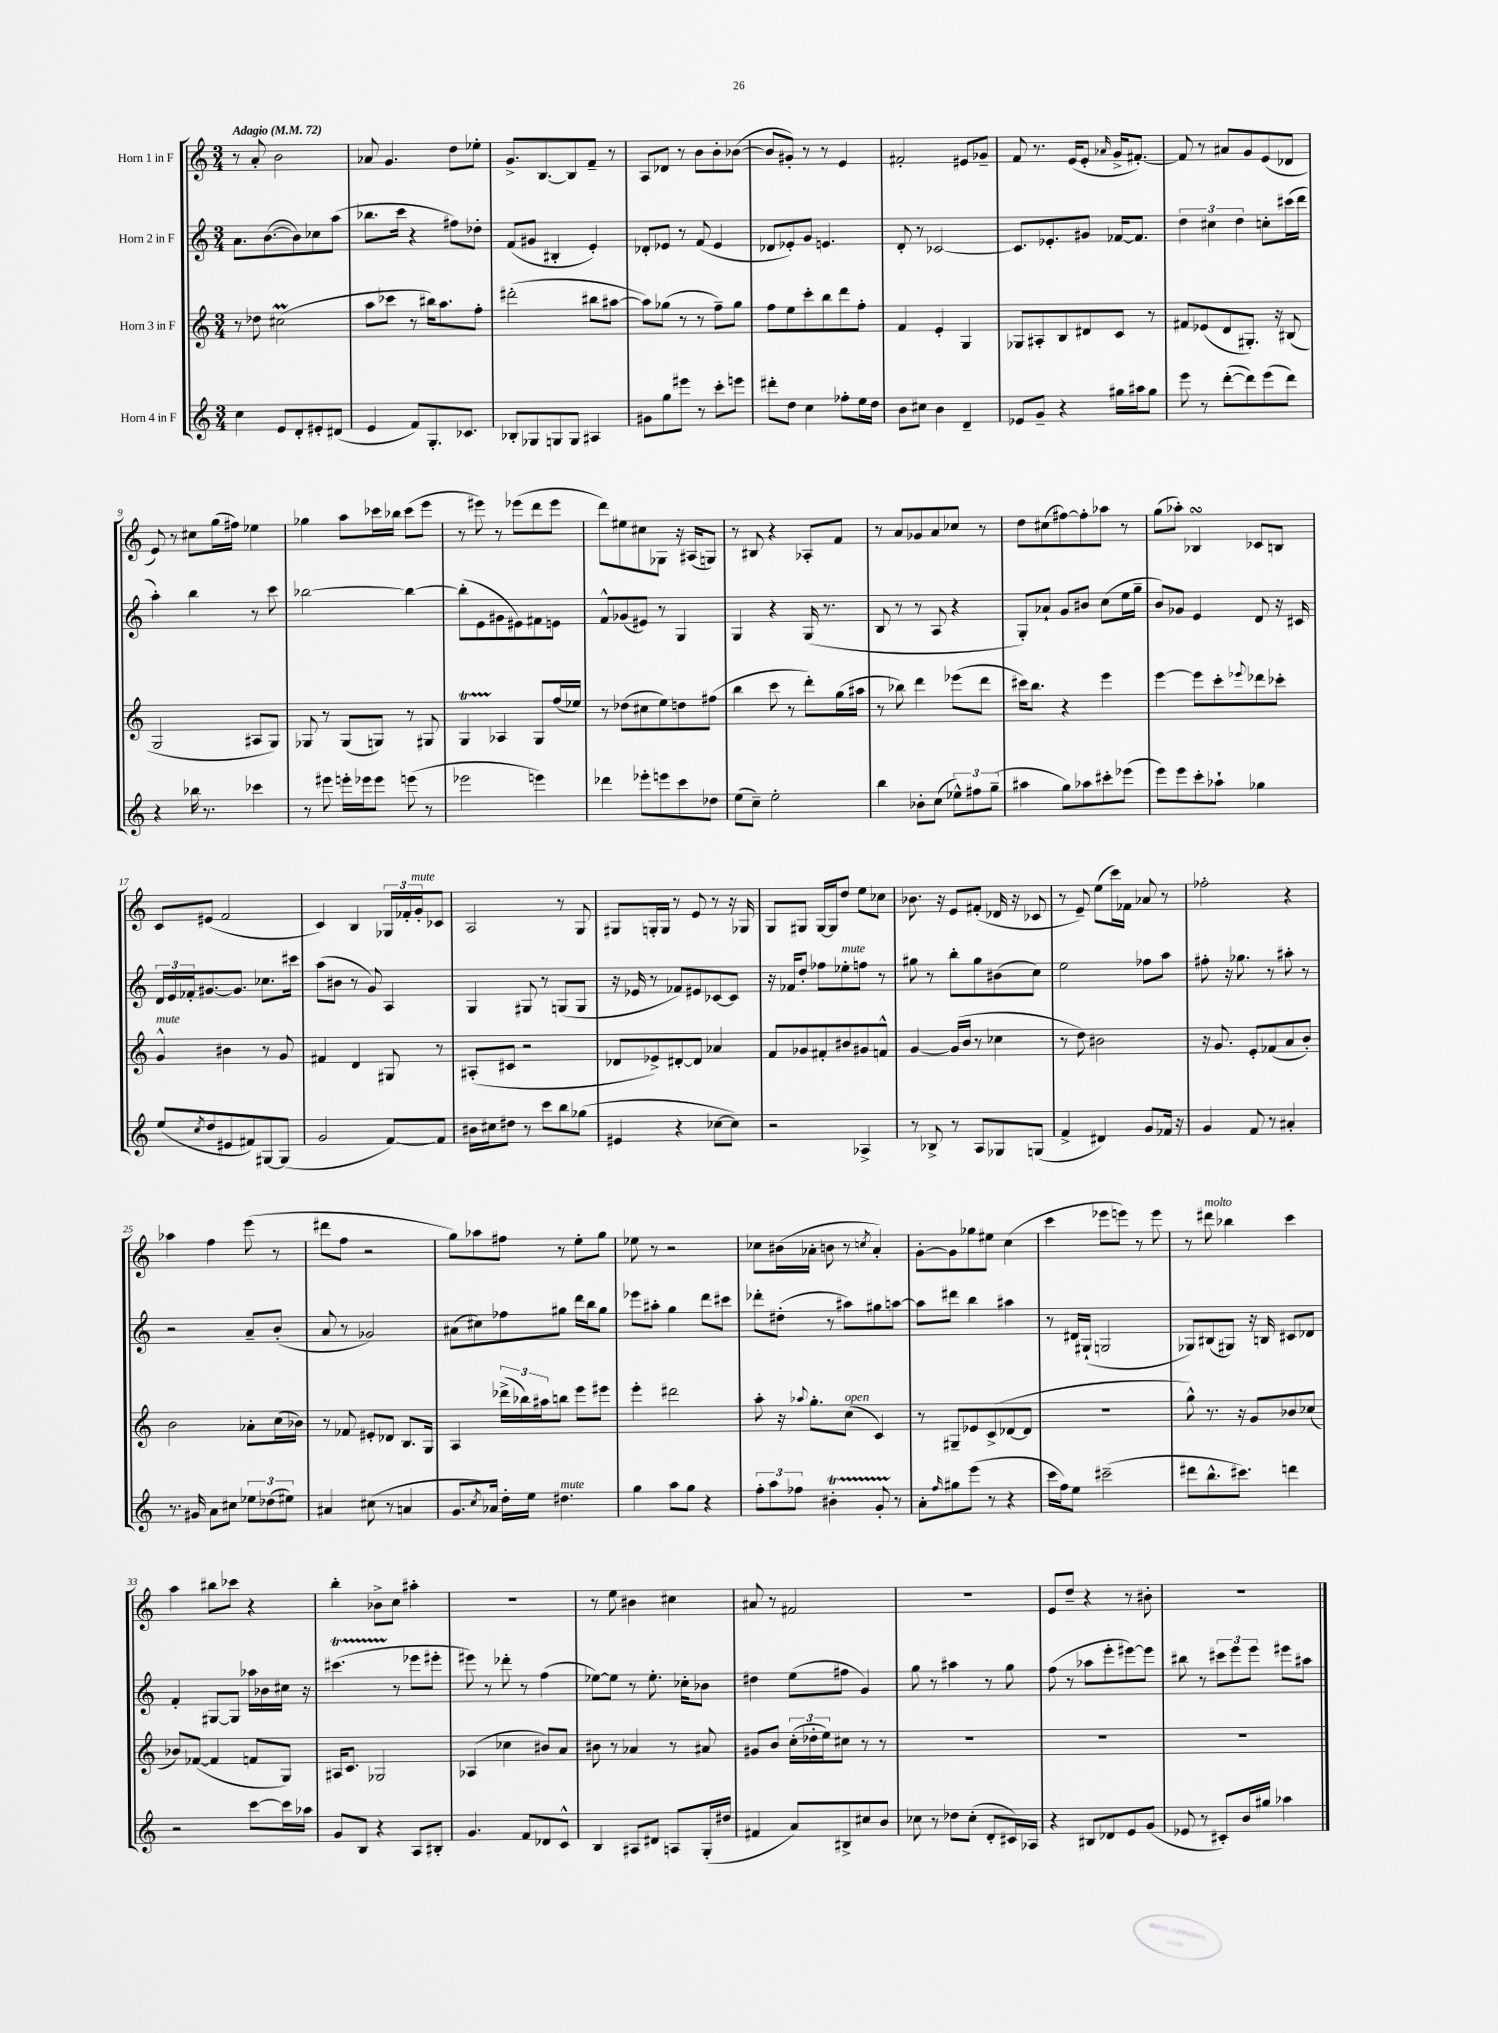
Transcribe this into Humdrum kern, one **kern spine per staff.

**kern	**kern	**kern	**kern
*part4	*part3	*part2	*part1
*staff4	*staff3	*staff2	*staff1
*I"Horn 4 in F	*I"Horn 3 in F	*I"Horn 2 in F	*I"Horn 1 in F
*clefG2	*clefG2	*clefG2	*clefG2
*k[]	*k[]	*k[]	*k[]
*M3/4	*M3/4	*M3/4	*M3/4
*MM72	*MM72	*MM72	*MM72
=1	=1	=1	=1
!	!	!	!LO:TX:a:B:t=Adagio
4cc\	8r	8.a\L	8r
.	8dd-X\	.	8a'/
.	.	([8.b\	.
8e/L	(2cc#Xm\	.	2b\
8d'/	.	8b\])	.
8e#X'/	.	8cc-X\	.
(8d#X/J	.	(8aa\J	.
=2	=2	=2	=2
4e/	8aa\L	8.bb-X\L	8a-X/
.	8ccc-X\J	.	4.g/
.	.	16ccc\Jk	.
8f/L)	8r	4r	.
8.G'/	16bb#X\KL)	.	.
.	8.aa\	.	.
.	.	8ff#X\L)	8dd\L
8.c-X/J	.	.	.
.	8ff'\J	8dd-X'\J	8ee-X'\J
=3	=3	=3	=3
8B-X'/L	(2ddd#X'\	(8f/L	8.g^/L
8G-X/	.	8g#X/J	.
.	.	.	[8.B/
8Gn/	.	4B#X'/	.
8G/J	.	.	8B/]
4A#X/	8bb#X\L	4e'/)	8f~/J
.	[8aa#X\J	.	8r
=4	=4	=4	=4
8g#X\L	8aa#\L])	8d-X'/L	8A/L
8gg\	(8gg-X\J	8e-X/J	8d-X/J
8eee#X\J	8r	8r	8r
8r	8r	(8f/	8b\L
8ccc'\L	8ff~\L)	4e-/	8b'\
8eeen\J	8gg-\J	.	([8b-X\J
=5	=5	=5	=5
8ddd#X'\L	8ff\L	8d-X/L	8b-/L]
8dd\J	8ee\	8e-X'/)	8g#X'/J)
4cc\	8ccc'\	8g/J	8r
.	8bb\	4.en/	8r
8ff-X'\L	8ddd\	.	4e/
16ee\L	8ff'\J	.	.
16dd\JJ	.	.	.
=6	=6	=6	=6
8b\L	4f/	8d'/	2f#X'/
8cc#X\J	.	8r	.
4b\	4e'/	[2c-X/	.
4d~/	4G/	.	8e#X/L
.	.	.	8g-X~/J
=7	=7	=7	=7
8e-X/L	8G-X/L	8.c-/L]	8f/
8g~/J	8A#X'/	.	8.r
.	.	8.e-X'/	.
4r	8B/	.	.
.	.	.	(16e/KL
.	8d#X/	8g#X/J	8e'/J
.	.	.	16qqa-X/
16gg#X\LL	8c/J	[16f-X/KL	16g^/KL
16aa#X\J	.	8.f-/J]	[8.f#X'/J)
8gg#\J	8r	.	.
=8	=8	=8	=8
8eee\	8f#X/L	6dd\	8f#/]
8r	(8e-X/	.	8r
.	.	6cc#X\	.
([8ddd'\L	8d/	.	8a#X/L
.	.	6dd\	.
8ddd\])	8.G#X'/J)	.	8g/
(8eee\	.	8ccn'\L	(8e/
.	16r	.	.
8ddd\J)	(8B#X/	(16ccc#X\L	8d-X/J
.	.	16ddd\JJ	.
!!LO:LB:g=z
=9	=9	=9	=9
4r	2G/	4aa'\)	8e/)
.	.	.	8r
16bb-X\	.	4bb\	8cc#X\L
8.r	.	.	.
.	.	.	(16gg\L
.	.	.	16ff#X\JJ)
4ccc-X\	8A#X/L	8r	4ee-X\
.	8G/J)	8ccc\	.
=10	=10	=10	=10
8r	8G-X/	[2bb-X\	4gg-X\
8eee#X\	8r	.	.
16eeen'\LL	(8G-/L	.	8aa\L
16eee-X\J	.	.	.
8eee-\J	8Gn/J)	.	16ccc-X\L
.	.	.	16bb-X\JJ
(8eeen\	8r	4bb-\_	(8ccc-\L
8r	8G#X/	.	8eee\J
=11	=11	=11	=11
2eee-X\	4GT/	(8bb-'\L]	8r
.	.	8e\	8eee#X\)
.	4A-X/	8g#X\	8r
.	.	8e#X\)	(8eee-X\L
4eeen\)	8G/L	8f#X\	8ddd\
.	(16ff/L	8en\J	8eee-\J
.	16ee-X/JJ)	.	.
=12	=12	=12	=12
4ddd-X\	8r	8f^^/L	8ddd\L)
.	(8dd-X\L	(8g-X/	8ee#X\
8eee-X'\L	8cc#X\	8e#X/J)	8cc#X\
8eeen\	8ee\)	8r	8G-X\J
8ccc\	8ddn\	4G/	16r
.	.	.	(16A#X/KL
8dd-X\J	(8ff#X\J	.	8Gn/J)
=13	=13	=13	=13
(8ee\L	4bb\	4G/	8r
8cc~\J)	.	.	8B#X/
2ee'\	8ccc\	4r	4r
.	8r	.	.
.	8ddd'\L)	(16G/	8A-X'/L
.	.	8.r	.
.	(16gg\L	.	8f/J
.	16aa#X\JJ	.	.
=14	=14	=14	=14
4bb\	8r	8B/	8r
.	8bb-X\)	8r	8a/L
8b-X'\L	4ddd\	8r	8g-X/
(8cc\J	.	8A/	8a/
12ee-X^^\L)	(8eee-X\L	4r	8cc-X/J
12ff#X\	.	.	.
.	8ddd\J	.	8r
(12gg~\J	.	.	.
=15	=15	=15	=15
4aa#X\	16ccc#X\KL)	8G'/L)	8dd\L
.	8.bb\J	.	.
.	.	8a-X`/J	(8cc#X\
8gg\L)	4r	8g/L	[8ff#X\)
8aa-X\	.	8b#X/J	8ff#'\]
8ccc#X'\	4eee\	(8cc\L	8aa-X\J
(8eee-X\J	.	16ee\L	8r
.	.	16gg~\JJ	.
=16	=16	=16	=16
8eee\L)	[4eee\	8b/L)	(8gg\L
8eee\	.	8g-X/J	8aa-X'\J)
8ccc'\	8eee\L]	4e/	4B-XsSSs/
8aa-X`\J	8ccc'\	.	.
.	8qqeee-X/	.	.
4gg-X\	8ddd-X\	8d/	8c-X/L
.	8ccc-X'\J	16r	8Bn/J
.	.	16c#X/	.
!!LO:LB:g=z
=17	=17	=17	=17
!	!LO:TX:a:i:t=mute	!	!
(8ee/L	4g^^/	24d/LL	8c/L
.	.	24e/	.
.	.	24f-X'/J	.
8qcc/	.	.	.
8dd/	.	[8.g#X/	(8e#X/J
8e#X/	4b#X\	.	2f/
.	.	8.g#/J]	.
8f#X/)	.	.	.
[8G#X/	8r	8.cc-X\L	.
(8G#/J]	8g/	.	.
.	.	16ccc#X\Jk	.
=18	=18	=18	=18
2g/	4f#X/	(8aa\L	4c/)
.	.	8b#X\J	.
.	4d/	8r	4B/
.	.	8g/)	.
[8f/L)	8G#X/	4A/	24G-X/LL
.	.	.	24f-X'/
!	!	!	!LO:TX:a:i:t=mute
.	.	.	24g'/J
8f/J]	8r	.	8c-X/J
=19	=19	=19	=19
16b#X\LL	(8A#X'/L	4G/	2A/
16cc#X\J	.	.	.
8dd#X\J	8c#X/J	.	.
8r	2r	8G#X/	.
8ccc\L	.	8r	.
8bb\	.	(8Gn/L	8r
(8gg-X\J	.	8G/J	8G/
=20	=20	=20	=20
4e#X/	8d-X/L	16r	8G#X/L
.	.	16e-X/	.
.	8e-X^/)	8r	16Gn'/L
.	.	.	16G/JJ
4r	[8d#X'/	8f-X/L)	8r
.	8d#/J]	8e#X/	8e/
[8cc-X\L	4a-X/	[8c-X/	8r
8cc-\J])	.	8c-/J]	16r
.	.	.	16G-X/
=21	=21	=21	=21
2r	8f/L	16r	8G/L
.	.	16f-X/KL	.
.	8g-X/	8dd'/J	8G#X/J
.	8f#X'/	8ff-X\L	[16G#/LL
.	.	.	16G#/J]
!	!	!LO:TX:a:i:t=mute	!
.	8b#X/	8ee-X'\	8dd/J
4A-X^/	8g#X/	8ffn\J	8ee\L
.	8fn^^/J	8r	8cc-X\J
=22	=22	=22	=22
8r	[4g/	8gg#X\	8.b-X\
8B-X^/	.	8r	.
.	.	.	16r
8r	(16g/LL]	8bb'\L	8e/L
.	16b/JJ	.	.
8A/L	8r	8gg#\	(8f#X'/J
8G-X/	4cc-X\	(8b#X\	16d-X/
.	.	.	16r
(8Gn/J	.	8cc\J)	8c-X/
=23	=23	=23	=23
4f^/	8r	2ee\	8r
.	8dd\)	.	8e~/)
4d#X/)	2b#X\	.	(8ee\L
.	.	.	16ccc\L)
.	.	.	16f-X\JJ
8g/L	.	8ff-X\L	8a-X/
16f-X/Jk	.	8aa\J	8r
16r	.	.	.
=24	=24	=24	=24
4g/	16r	8ff#X'\	2ff-X'\
.	8.g/	.	.
.	.	16r	.
.	.	8.gg-X\	.
8f/	8e'/L	.	.
8r	(8f-X/	8r	.
4a#X'/	8a/	8aa#X'\	4r
.	8b'/J)	8r	.
!!LO:LB:g=z
=25	=25	=25	=25
8.r	2b\	2r	4aa-X\
16g#X/	.	.	.
8a\L	.	.	4ff\
8cc#X\J	.	.	.
12ee-X\L	8a-X'\L	8a~/L	(8eee\
(12dd-X\	.	.	.
.	(16cc\L	(8b'/J	8r
12ee#X\J)	.	.	.
.	16b-X\JJ)	.	.
=26	=26	=26	=26
4a#X/	8r	8a/	8ddd#X\L
.	8f-X/	8r	8ff\J
(8cc#X\	8e#X'/L	2g-X/)	2r
8r	8d-X/J	.	.
4an/	8.B/L	.	.
.	16G/Jk	.	.
=27	=27	=27	=27
8.g/L	4A/	(8a#X\L	8gg\L)
.	.	8cc#X\)	8aa-X\
8qcc/	.	.	.
16a-X/Jk)	.	.	.
16dd'\LL	(24ddd-X^\LL	8ff-X\	8ff#X\J
.	24bb-X\)	.	.
16ee\JJ	.	.	.
.	24aa#X\J	.	.
!LO:TX:a:i:t=mute	!	!	!
4.dd#X\	8bbn\J	8gg#X\J	8r
.	8eee\L	16ddd\LL	8ee'\L
.	.	16bb\J	.
.	8eee#X\J	8gg#\J	8gg\J
=28	=28	=28	=28
4gg\	4eee'\	8eee-X\L	8ee-X\
.	.	8aa#X'\J	8r
8aa\L	2ddd#X\	4gg\	2r
8gg\J	.	.	.
4r	.	8ddd\L	.
.	.	8ccc#X\J	.
=29	=29	=29	=29
12ff'\L	8aa'\	8ddd-X'\L	8cc-X\L
12aa\	.	.	.
.	16r	(8dd#X'\J	(16b#X\L
12ff-X\J	.	.	.
.	8qqaa-X/	.	.
.	8.gg'\L	.	16a-X'\JJ
4b#Xt'\	.	8r	8bn\
!	!LO:TX:a:i:t=open	!	!
.	(8cc\J	8aa#X\L)	8r
.	.	.	8qccn/
8gTTT'/	4c/)	8gg#X\	4a-'/)
8r	.	[8aan\J	.
=30	=30	=30	=30
8a'\L	8r	8aa\L]	[8g'\L
16qqff/	.	.	.
8gg#X\	8G#X~/L	8ddd#X\J	8g\]
(8eee\J	8e-X/	4bb\	8gg-X\
8r	(8c^/	.	8ee#X\J
4r	[8d-X/	4aa#X\	(4cc\
.	8d-/J]	.	.
=31	=31	=31	=31
16ccc\LL	2.r	8r	4ccc\
16ff\J)	.	.	.
8ee\J	.	16d#X/LL	.
.	.	(16G#X`/JJ	.
(2ccc#X~\	.	2Gn/	8eee-X\L
.	.	.	8eeen\J)
.	.	.	8r
.	.	.	8eee\
=32	=32	=32	=32
8ddd#X\L	8gg^^\)	8G-X/L)	8r
!	!	!	!LO:TX:a:i:t=molto
8.bb^^\	8.r	(8B#X/	8ddd#X\
.	.	8G#X/J)	4bb-X\
8.ccc#X\J)	16r	.	.
.	8g/L	16r	.
.	.	16Bn/	.
4dddn\	8b-X/	8c#X/L	4ccc\
.	(8cc-X/J	8d-X/J	.
!!LO:LB:g=z
=33	=33	=33	=33
2r	8b-X/L)	4f'/	4aa\
.	([8f-X/J	.	.
.	4f-/]	[8G#X/L	8bb#X\L
.	.	8G#/J]	8ccc-X\J
[8ccc\L	8fn/L	16aa-X\LL	4r
.	.	16b-X\	.
16ccc\L]	8G/J)	16cc#X\JJ	.
16aa-X\JJ	.	16r	.
=34	=34	=34	=34
8g/L	16A#X/KL	(4.ccc#Xt\	4bb'\
.	8.c/J	.	.
8B/J	.	.	.
4r	2G-X/	.	8b-X^\L
.	.	8r	8cc\J
8A/L	.	8eee-X\L	4aa#X'\
8B#X'/J	.	8eee#X'\J	.
=35	=35	=35	=35
4.g/	(4A-X/	8eee#X\)	2.r
.	.	8r	.
.	4cc-X\	8ddd-X'\	.
8f/L	.	8r	.
8d-X/	8b#X/L)	(4ff\	.
8c^^/J	8a/J	.	.
=36	=36	=36	=36
4B/	8b#X\	[8ee-X\L)	8r
.	8r	8ee-\J]	8ee\
8A#X/L	4a-X/	8r	4b#X\
8d#X/J	.	8.ee-'\	.
8An/L	8r	.	4cc#X\
.	.	16cc-X'\KL	.
(16G'/L	8a#X/	8b-X\J	.
16dd#X/JJ	.	.	.
=37	=37	=37	=37
4f#X/	8g#X/L	4dd#X\	8a#X/
.	8b/J	.	8r
8a/L)	(24cc'\LL	(8ee\L	2f#X/
.	24dd-X'\	.	.
.	24ee\J)	.	.
8B#X^/	8cc#X\J	8ff#X\J	.
8cc#X/	8r	4g/)	.
8b/J	8r	.	.
=38	=38	=38	=38
8cc-X\	2.r	8gg\	2.r
8r	.	8r	.
8dd-X\L	.	4aa#X\	.
(8cc-'\J	.	.	.
8d'/L	.	8r	.
16c#X/L)	.	8gg\	.
16A-X/JJ	.	.	.
=39	=39	=39	=39
4r	2.r	(8ff\	8e/L
.	.	8r	8dd~/J
8B#X/L	.	8aa-X\L	4r
8d-X/	.	8eee'\	.
8e/	.	[8eee#X\)	8r
(8g/J	.	8eee#\J]	8b#X'\
=40	=40	=40	=40
8e-X/	2.r	8bb#X\	2.r
8r	.	8r	.
8c#X'/L)	.	12ccc#X\L	.
.	.	12eee\	.
16b/L	.	.	.
.	.	12eee\J	.
16gg#X/JJ	.	.	.
4aa-X\	.	8eee#X\L	.
.	.	8aa#X\J	.
==	==	==	==
*-	*-	*-	*-
